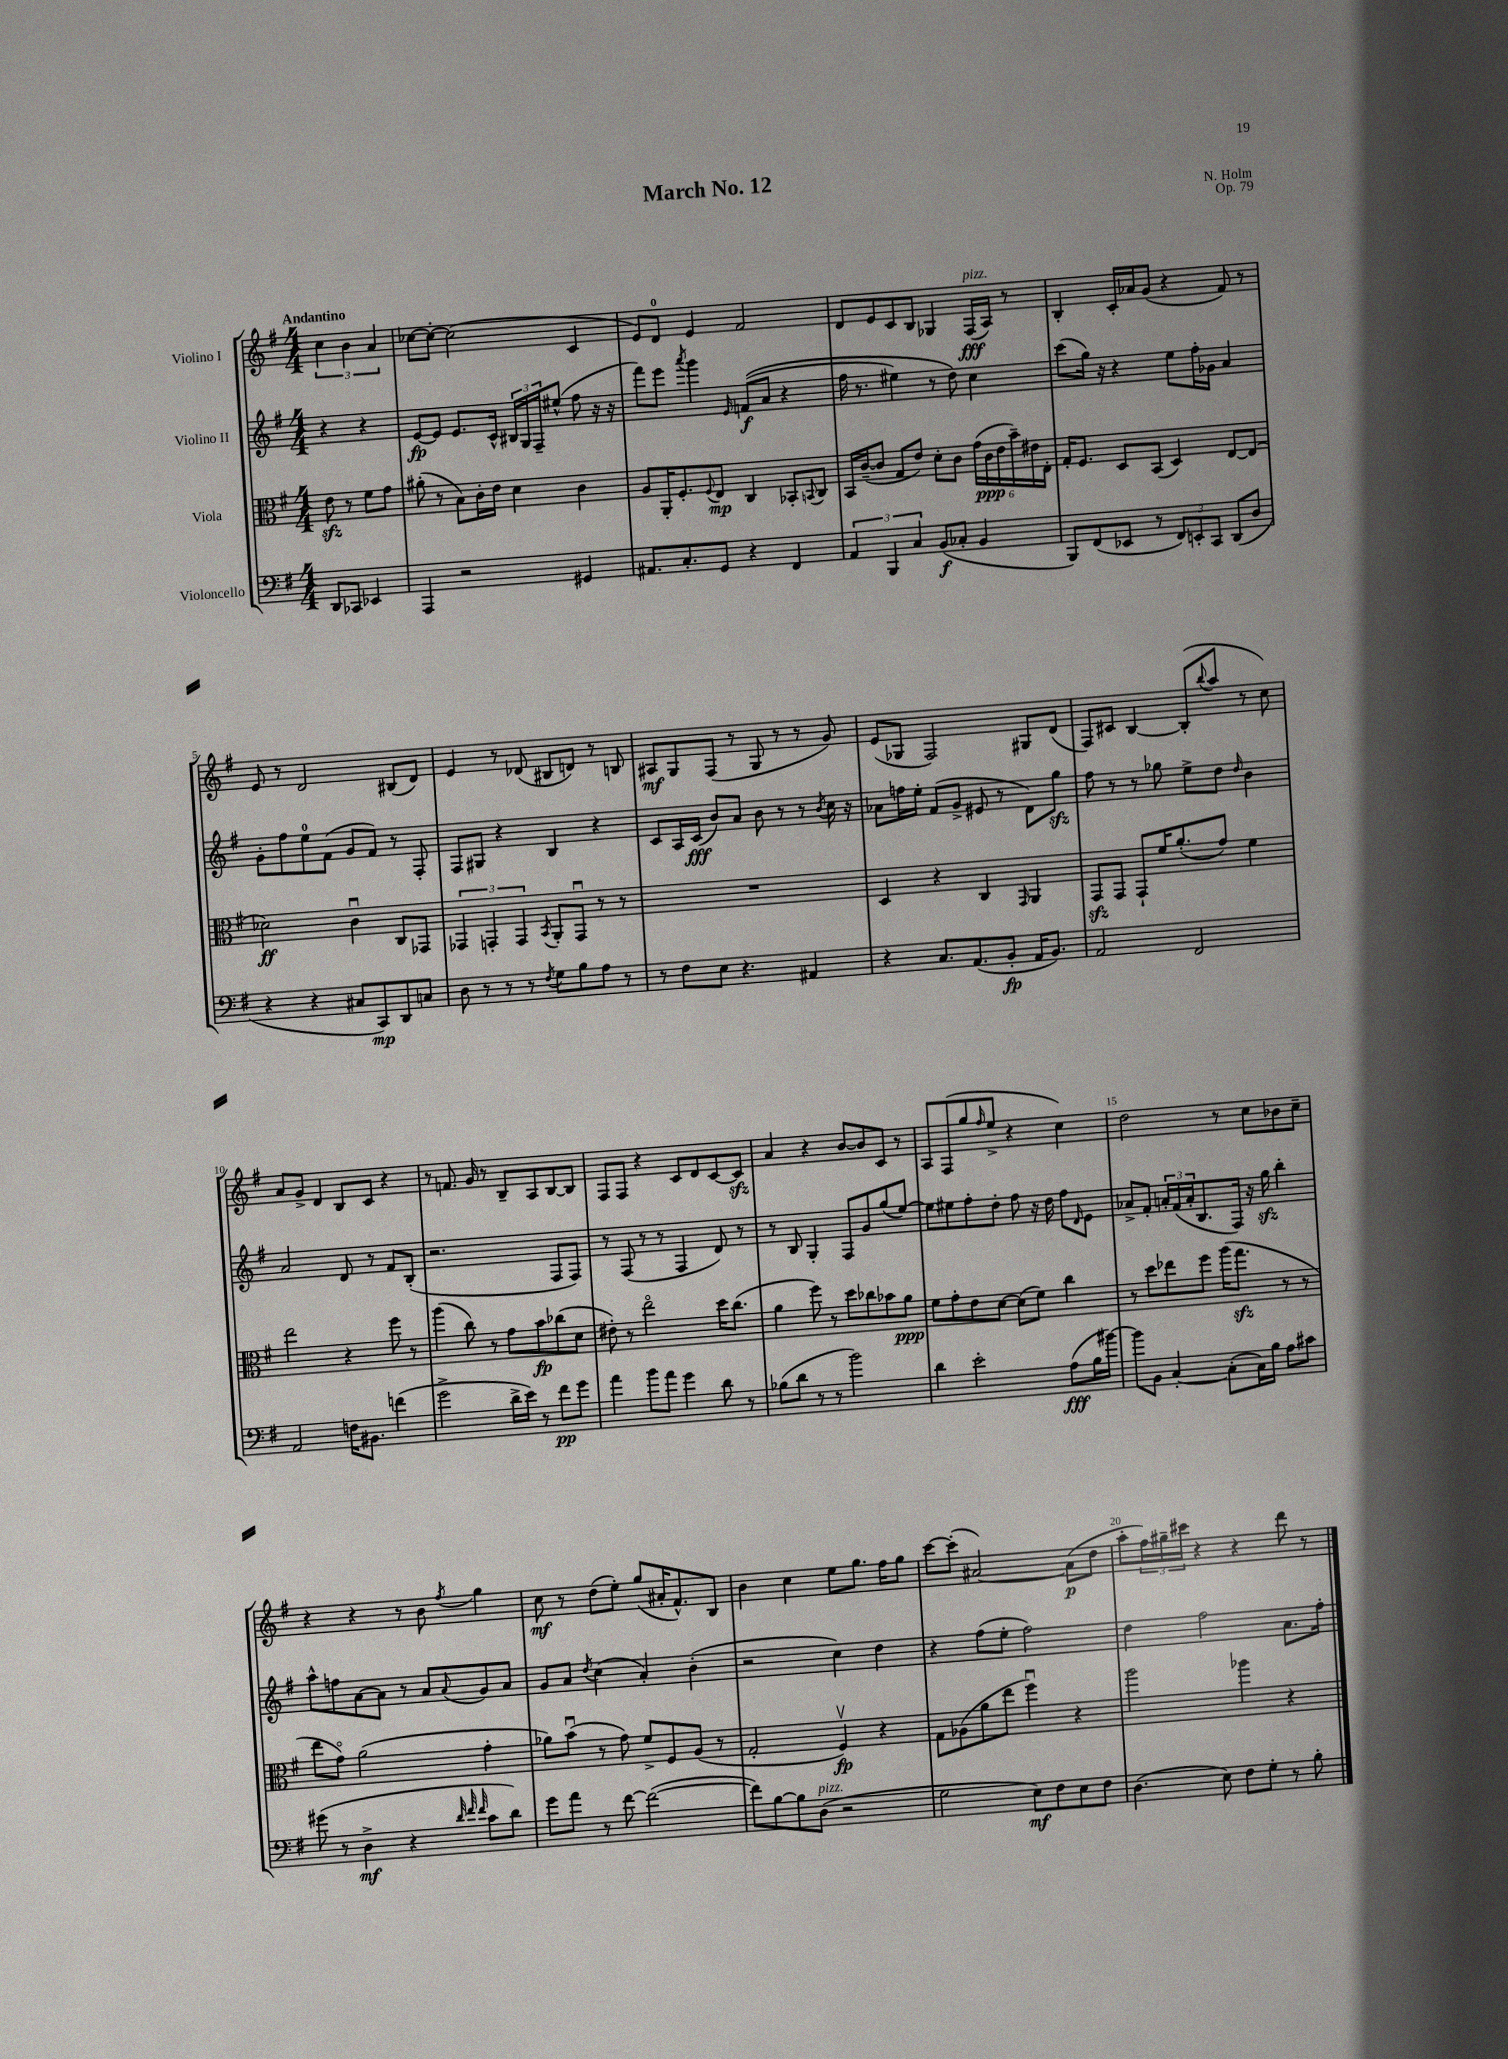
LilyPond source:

\header { title = "March No. 12" composer = "N. Holm" opus = "Op. 79" }
<<
\new StaffGroup <<
\new Staff = "s0" \with { instrumentName = "Violino I" } {
    \clef treble \key g \major \numericTimeSignature \time 4/4 \partial 2 \tempo "Andantino"
    \tuplet 3/2 { c''4 b'4 a'4 } |
    ces''8~ ces''8~-. ces''2( c'4 |
    e'8) d'8-0 e'4 fis'2 |
    d'8 e'8 c'8 b8 ges4 fis16\fff^\markup { \italic "pizz." }( a16) r8 |
    b4-. c'16-. aes'16 g'8( r4 fis'8) r8 |
    e'8 r8 d'2 bis8( d'8) |
    e'4 r8 des'8( bis8 d'8) r8 b8 |
    ais8\mf g8 fis8( r8 g8 r8 r8 g'8) |
    e'8( ges8 fis2) gis8 d'8( |
    fis8) cis'8 b4~ b8-.( \appoggiatura { b''8 } a''8 r8 c''8) |
    a'8 g'8-> d'4 b8 c'8 r4 |
    r8 f'8. g'16 r8 b8-- a8 b8~ b8 |
    fis8 fis8 r4 c'8 d'8 c'8~ c'8\sfz |
    a'4 r4 b'8~ b'8 c'8 r8 |
    a8 fis8( g''8 \grace { fis''16 } e''8-> r4 c''4) |
    d''2 r8 c''8 bes'8 c''8-- |
    r4 r4 r8 b'8 \acciaccatura { fis''8 } g''4 |
    c''8\mf r8 d''8( e''8-.) g''8( ais'16-. fis'8.-^) b8 |
    b'4 c''4 e''8 g''8. fis''16 g''8 |
    c'''8~ c'''8-.( ais'2~) ais'8\p( d''8 |
    a''8-. \tuplet 3/2 { fis''16) gis''16-- cis'''16 } r4 r4 d'''8 r8 \bar "|." |
}
\new Staff = "s1" \with { instrumentName = "Violino II" } {
    \clef treble \key g \major \numericTimeSignature \time 4/4 \partial 2
    r4 r4 |
    e'8~\fp e'8 e'8. c'16-^ \tuplet 3/2 { bis16 g16 fis16-- } eis''8-^( fis''8 r16 r16 |
    fis'''8) e'''8 \acciaccatura { a'''8 } g'''4 \grace { e'16 } f'8\f(\( a'8 r4 |
    fis''16 r8. eis''4) r8 d''8\) c''4 |
    c'''8( g''16) r16 r4 e''8 fis''16-. ges'16 a'4 |
    g'8-. fis''8 e''8-0 fis'8( g'8 fis'8) r8 fis8-. |
    fis8 gis8 r4 b4 r4 |
    c'8 a16 c'16\fff( b'8) a'8 b'8 r8 r8 \acciaccatura { b'8 } c''16 r16 |
    aes'8 f''16 e''16-. fis'8( g'8-> eis'8 r8 d'8) g''8\sfz |
    fis''8 r8 r8 ges''8 e''8-> d''8 \grace { d''16 } b'4 |
    a'2 d'8 r8 fis'8 b8-.( |
    r2. fis8 fis8) |
    r8 fis8( r8 r8 fis4 d'8) r8 |
    r8 b8 g4-. fis8 g'8 g''8( e''8~) |
    e''8 eis''8 fis''8-. d''8-. fis''8 r16 d''16 fis''8 \grace { d'16 } e'8 |
    aes'8-> fis'8-. \tuplet 3/2 { a'16-. fis'16( a'16-. } b8. fis16) r16 g''16\sfz b''4-. |
    a''8-^ f''8 a'8~ a'8 r8 a'8 \appoggiatura { a'8 } g'8 a'8 |
    g'8 a'8 \acciaccatura { d''8 } c''4( a'4-.) b'4-.( |
    r2 c''4) d''4 |
    r4 fis''8( e''8-. fis''2) |
    d''4 fis''2 a'8. fis''16-. \bar "|." |
}
\new Staff = "s2" \with { instrumentName = "Viola" } {
    \clef alto \key g \major \numericTimeSignature \time 4/4 \partial 2
    e'8\sfz r8 fis'8 g'8 |
    ais'8-.( r8 b8) c'16-. e'16 d'4 c'4 |
    a8 a,16-. fis8.-. \appoggiatura { fis8 } e8\mp c4 bes,8-. \appoggiatura { b,8 } c8 |
    b,16 c'16~--( c'8 g8 e'8) d'8-. c'8 \tuplet 6/4 { g'16( c'16\ppp e'16 b'16--) eis'16 e16-. } |
    g16-. fis8. d8 b,8( d4) e8~ e8( |
    des'2\ff) c'4\downbow c8 ges,8 |
    \tuplet 3/2 { ges,4 g,4-. g,4 } \acciaccatura { b,8 } a,8-. g,8\downbow r8 r8 |
    R1 |
    d4 r4 c4 \grace { g,16 } a,4 |
    g,8\sfz g,8 g,8-! fis'16 a'8.-.( g'8) fis'4 |
    e''2 r4 fis''8 r8 |
    a''4( c''8) r8 g'8 b'8\fp ces''8( d'8 |
    eis'8-.) r8 e''2\flageolet d''16 c''8.( |
    a'4 fis''8) r8 d''8 ces''8 bes'8 a'8\ppp |
    fis'8 g'8-. e'8 d'8~ d'8( fis'8) c''4 |
    r8 d''8 ees''8 fis''8 a''16( g''8.\sfz r8 r8 |
    e''8 g'8\flageolet) a'2( g'4-. |
    aes'8) b'8\downbow( r8 g'8) fis'8-> fis8 a8( r8 |
    g2-. fis4\upbow\fp) r4 |
    g8 aes8( a'8 e''8 fis''4\downbow) r4 |
    a''2 aes''4 r4 \bar "|." |
}
\new Staff = "s3" \with { instrumentName = "Violoncello" } {
    \clef bass \key g \major \numericTimeSignature \time 4/4 \partial 2
    d,8 ces,8 ees,4 |
    a,,4 r2 gis,4 |
    ais,8. c8.-. g,8 r4 fis,4 |
    \tuplet 3/2 { a,4 b,,4 c4 } b,8\f( ces8-. b,4 |
    b,,8) fis,8( ees,8 r8 \tuplet 3/2 { fis,8) e,8-. c,8 } d,8( d8 |
    r4 r4 cis8 c,8\mp) d,8 c8 |
    d8 r8 r8 r8 \acciaccatura { fis8 } g8 b8 a8 r8 |
    r8 fis8 e8 r4. ais,4 |
    r4 c8. a,8.( b,8-.\fp a,16 b,8.) |
    a,2 fis,2 |
    a,2 f16 bis,8. f'4( |
    g'2-> d'16-> e'16) r8 fis'8\pp g'8 |
    a'4 b'8 a'8 g'4 d'8 r8 |
    bes8( d'8 r8 r8 b'2) |
    d'4 e'2-. a8\fff( b16 bis'16~) |
    bis'8 b,8 c4~-. c8-.( c16) b16 a8 cis'8 |
    gis'8( r8 d4->\mf r4 \grace { d'32 fis'32 fis'32 } c'8 d'8) |
    g'8 a'8 r8 fis'8~ fis'2~( |
    fis'8) b8~ b8 d8^\markup { \italic "pizz." }( r2 |
    g2 e8\mf) fis8 e8 fis8 |
    d4.( e8) fis8 g8-. r8 b8-. \bar "|." |
}
>>
>>
\layout { \context { \Score \override BarNumber.break-visibility = ##(#f #t #t) barNumberVisibility = #(every-nth-bar-number-visible 5) } }
